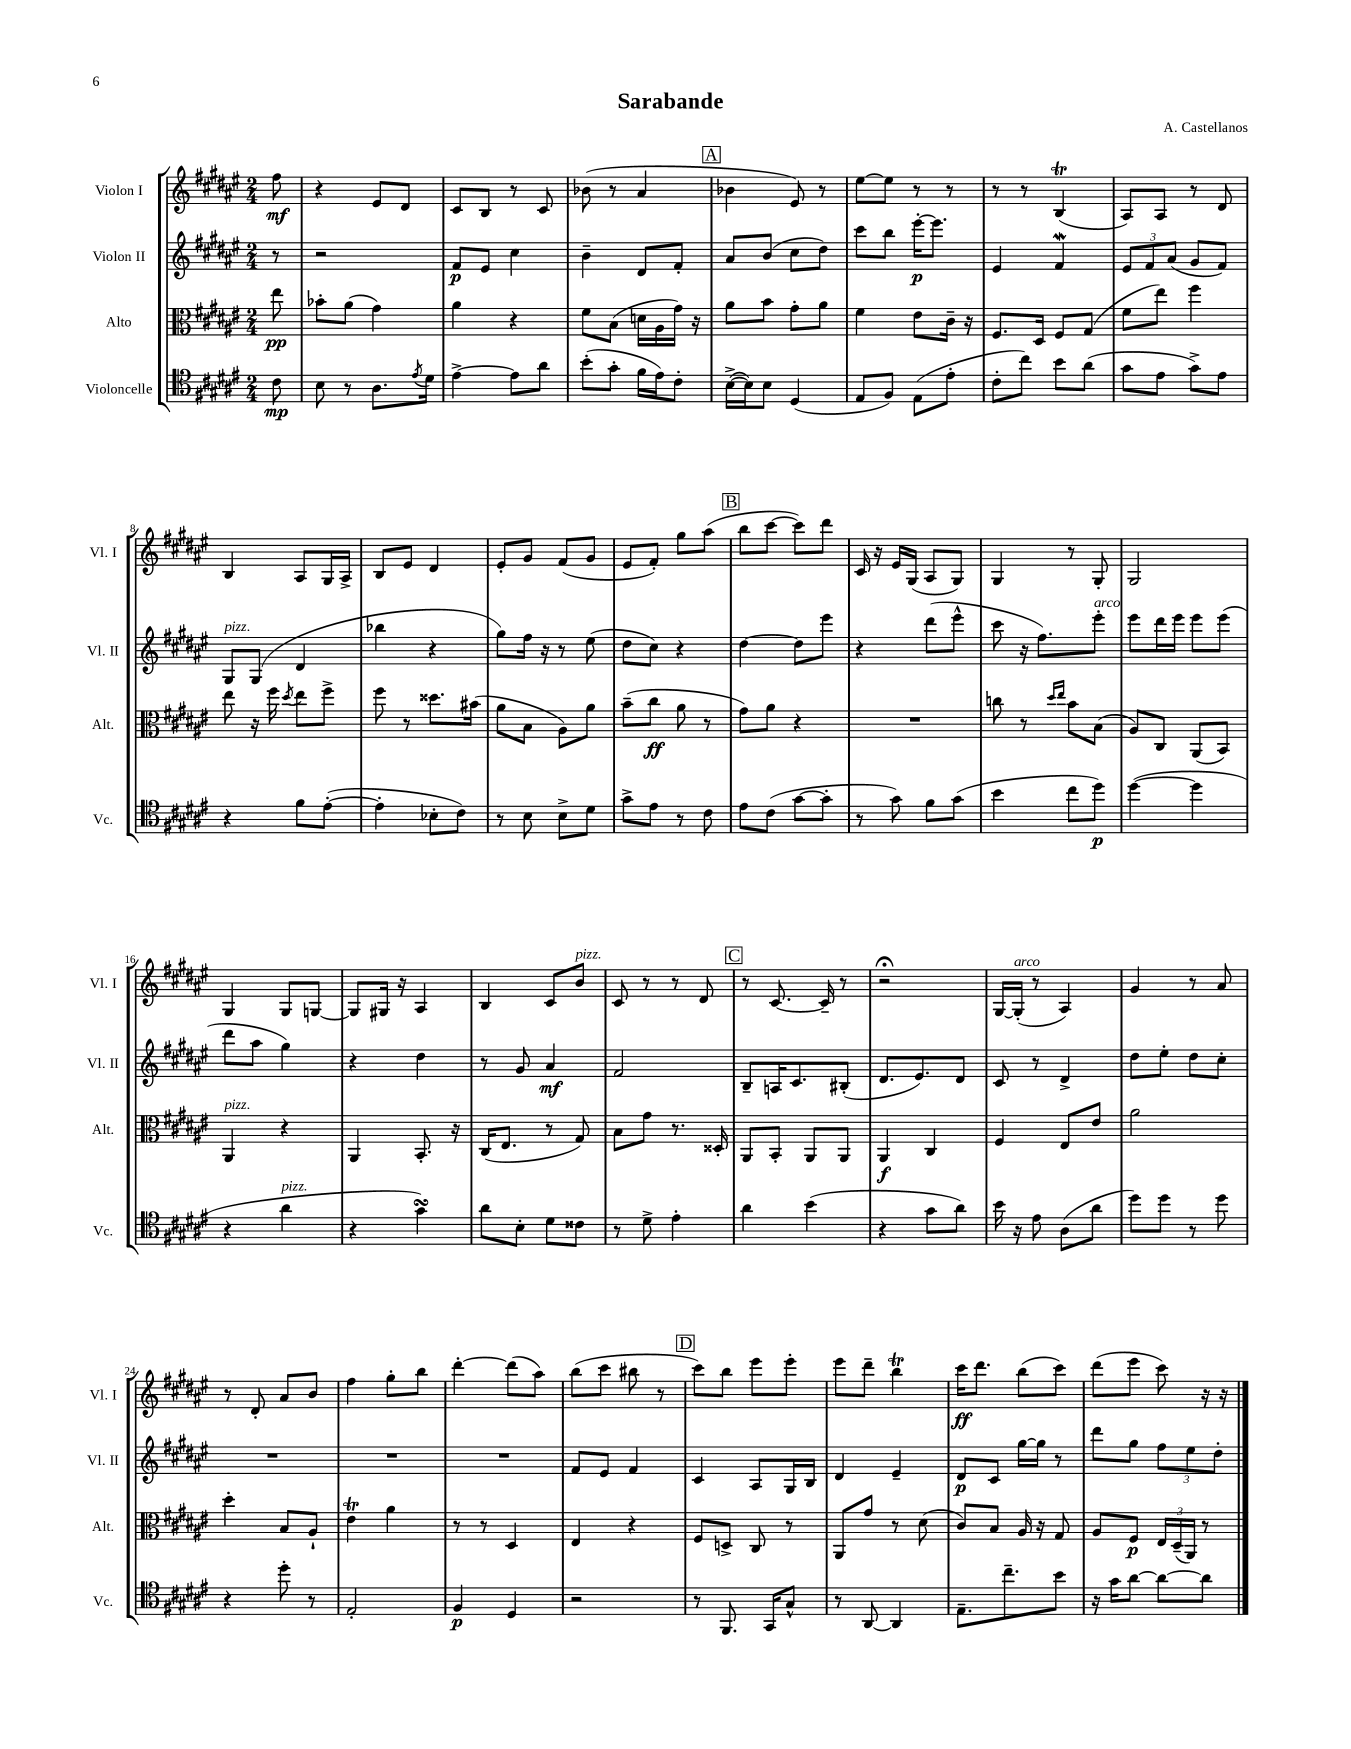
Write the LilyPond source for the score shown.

\header { title = "Sarabande" composer = "A. Castellanos" }
<<
\new StaffGroup <<
\new Staff = "s0" \with { instrumentName = "Violon I" shortInstrumentName = "Vl. I" } {
    \clef treble \key fis \major \numericTimeSignature \time 2/4 \partial 8
    fis''8\mf |
    r4 eis'8 dis'8 |
    cis'8 b8 r8 cis'8 |
    bes'8( r8 ais'4 |
    \mark \markup { \box "A" } bes'4 eis'8) r8 |
    eis''8~ eis''8 r8 r8 |
    r8 r8 b4\trill( |
    ais8) ais8 r8 dis'8 |
    b4 ais8 gis16 ais16-> |
    b8 eis'8 dis'4 |
    eis'8-. gis'8 fis'8( gis'8 |
    eis'8 fis'8-.) gis''8 ais''8( |
    \mark \markup { \box "B" } b''8 cis'''8~ cis'''8) dis'''8 |
    cis'16 r16 eis'16 gis16( ais8 gis8) |
    gis4 r8 gis8-. |
    gis2 |
    gis4 gis8 g8~ |
    g8 gis16 r16 ais4 |
    b4 cis'8 b'8^\markup { \italic "pizz." } |
    cis'8 r8 r8 dis'8 |
    \mark \markup { \box "C" } r8 cis'8.~ cis'16-- r8 |
    r2\fermata |
    gis16~ gis16-.^\markup { \italic "arco" }( r8 ais4) |
    gis'4 r8 ais'8 |
    r8 dis'8-. ais'8 b'8 |
    fis''4 gis''8-. b''8 |
    dis'''4~-. dis'''8( ais''8) |
    b''8( cis'''8 bis''8 r8 |
    \mark \markup { \box "D" } cis'''8) b''8 eis'''8 eis'''8-. |
    eis'''8 dis'''8-- b''4\trill |
    cis'''16\ff dis'''8. b''8( cis'''8) |
    dis'''8( eis'''8 cis'''8) r16 r16 \bar "|." |
}
\new Staff = "s1" \with { instrumentName = "Violon II" shortInstrumentName = "Vl. II" } {
    \clef treble \key fis \major \numericTimeSignature \time 2/4 \partial 8
    r8 |
    r2 |
    fis'8\p eis'8 cis''4 |
    b'4-- dis'8 fis'8-. |
    \mark \markup { \box "A" } ais'8 b'8( cis''8 dis''8) |
    cis'''8 b''8 eis'''16~-.\p eis'''8. |
    eis'4 fis'4\mordent |
    \tuplet 3/2 { eis'8 fis'8 ais'8( } gis'8 fis'8) |
    gis8^\markup { \italic "pizz." } gis8( dis'4 |
    bes''4 r4 |
    gis''8) fis''16 r16 r8 eis''8( |
    dis''8 cis''8) r4 |
    \mark \markup { \box "B" } dis''4~ dis''8 eis'''8 |
    r4 dis'''8( eis'''8-^ |
    cis'''8 r16 fis''8.) eis'''8-.^\markup { \italic "arco" } |
    eis'''8 dis'''16 eis'''16 eis'''8 eis'''8( |
    dis'''8 ais''8 gis''4) |
    r4 dis''4 |
    r8 gis'8 ais'4\mf |
    fis'2 |
    \mark \markup { \box "C" } b8-- a16 cis'8. bis8-.( |
    dis'8. eis'8.) dis'8 |
    cis'8 r8 dis'4-> |
    dis''8 eis''8-. dis''8 cis''8-. |
    R2 |
    R2 |
    R2 |
    fis'8 eis'8 fis'4 |
    \mark \markup { \box "D" } cis'4 ais8 gis16 b16 |
    dis'4 eis'4-- |
    dis'8\p cis'8 gis''16~ gis''16 r8 |
    dis'''8 gis''8 \tuplet 3/2 { fis''8 eis''8 dis''8-. } \bar "|." |
}
\new Staff = "s2" \with { instrumentName = "Alto" shortInstrumentName = "Alt." } {
    \clef alto \key fis \major \numericTimeSignature \time 2/4 \partial 8
    eis''8\pp |
    bes'8-. ais'8( gis'4) |
    ais'4 r4 |
    fis'8 b8( d'16 ais16 gis'16) r16 |
    \mark \markup { \box "A" } ais'8 b'8 gis'8-. ais'8 |
    fis'4 eis'8 cis'16-- r16 |
    fis8. dis16 fis8 gis8( |
    fis'8 eis''8) fis''4 |
    eis''8 r16 fis''16 \acciaccatura { dis''8 } eis''8 fis''8-> |
    fis''8 r8 disis''8. bis'16( |
    ais'8 b8 ais8) ais'8 |
    b'8--( cis''8\ff ais'8 r8 |
    \mark \markup { \box "B" } gis'8) ais'8 r4 |
    R2 |
    c''8 r8 \grace { dis''16 eis''16 } b'8 b8( |
    ais8) cis8 ais,8( b,8) |
    ais,4^\markup { \italic "pizz." } r4 |
    ais,4 b,8.-. r16 |
    cis16( eis8. r8 gis8) |
    b8 gis'8 r8. disis16-. |
    \mark \markup { \box "C" } ais,8 b,8-. ais,8 ais,8 |
    ais,4\f cis4 |
    fis4 eis8 eis'8 |
    ais'2 |
    dis''4-. b8 ais8-! |
    eis'4\trill ais'4 |
    r8 r8 dis4 |
    eis4 r4 |
    \mark \markup { \box "D" } fis8 d8-> cis8 r8 |
    ais,8 gis'8 r8 dis'8( |
    cis'8) b8 ais16 r16 gis8 |
    ais8 fis8\p \tuplet 3/2 { eis16 dis16--( ais,16) } r8 \bar "|." |
}
\new Staff = "s3" \with { instrumentName = "Violoncelle" shortInstrumentName = "Vc." } {
    \clef tenor \key fis \major \numericTimeSignature \time 2/4 \partial 8
    cis'8\mp |
    b8 r8 ais8. \acciaccatura { eis'8 } dis'16 |
    eis'4~-> eis'8 ais'8 |
    b'8-.( gis'8-. fis'16 eis'16) cis'8-. |
    \mark \markup { \box "A" } b16~->( b16) b8 dis4( |
    eis8 fis8) eis8( eis'8-. |
    cis'8-. cis''8) b'8 ais'8( |
    gis'8 eis'8 gis'8->) eis'8 |
    r4 fis'8 eis'8~-.( |
    eis'4-. bes8-. cis'8) |
    r8 b8 b8-> dis'8 |
    gis'8-> eis'8 r8 cis'8 |
    \mark \markup { \box "B" } eis'8 cis'8( gis'8~ gis'8-. |
    r8 gis'8) fis'8 gis'8( |
    b'4 cis''8 dis''8\p) |
    dis''4~( dis''4 |
    r4 ais'4^\markup { \italic "pizz." } |
    r4 gis'4\turn) |
    ais'8 b8-. dis'8 cisis'8 |
    r8 dis'8-> eis'4-. |
    \mark \markup { \box "C" } ais'4 b'4( |
    r4 gis'8 ais'8) |
    b'16 r16 eis'8 ais8( ais'8 |
    dis''8) dis''8 r8 dis''8 |
    r4 dis''8-. r8 |
    eis2-. |
    fis4\p dis4 |
    r2 |
    \mark \markup { \box "D" } r8 fis,8. gis,16 gis8-^ |
    r8 ais,8~ ais,4 |
    eis8.-- cis''8.-- b'8 |
    r16 gis'16 ais'8~ ais'8~ ais'8 \bar "|." |
}
>>
>>
